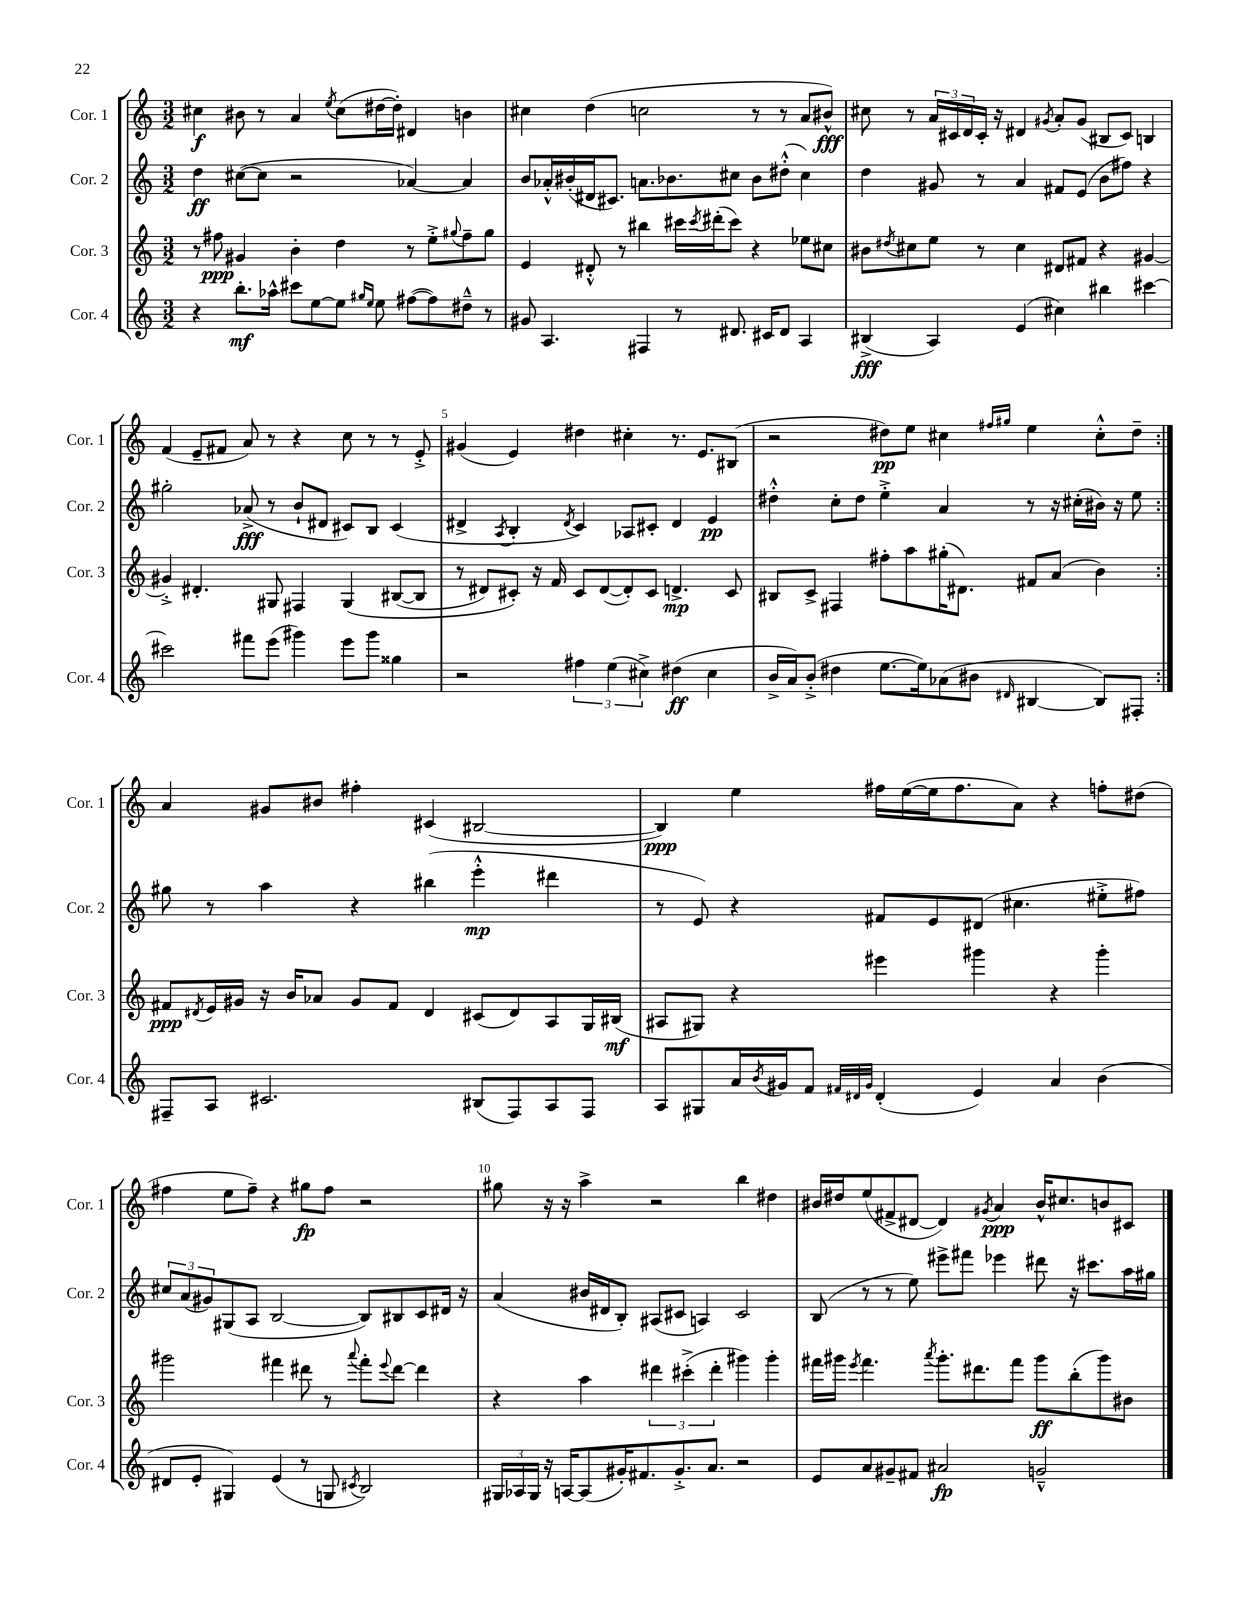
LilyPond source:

<<
\new StaffGroup <<
\new Staff = "s0" \with { instrumentName = "Cor. 1" shortInstrumentName = "Cor. 1" } {
    \clef treble \key c \major \numericTimeSignature \time 3/2
    \repeat volta 2 { cis''4\f bis'8 r8 a'4 \acciaccatura { e''8 } cis''8( dis''16~ dis''16-.) dis'4 b'4 |
    cis''4 d''4( c''2 r8 r8 a'8 bis'8-^\fff) |
    cis''8 r8 \tuplet 3/2 { a'16 cis'16 d'16 } cis'16-. r16 dis'4 \acciaccatura { gis'8 } a'8-. gis'8( bis8 cis'8) b4 |
    f'4( e'8-- fis'8 a'8) r8 r4 c''8 r8 r8 e'8-.-> |
    gis'4( e'4) dis''4 cis''4-. r8. e'8. bis8( |
    r2 dis''8\pp) e''8 cis''4 \grace { fis''16 gis''16 } e''4 cis''8-.-^ dis''8-- | }
    a'4 gis'8 bis'8 fis''4-. cis'4( bis2~ |
    bis4\ppp) e''4 fis''16 e''16~( e''16 fis''8. a'8) r4 f''8-. dis''8( |
    fis''4 e''8 fis''8--) r4 gis''8\fp fis''8 r2 |
    gis''8 r16 r16 a''4-> r2 b''4 dis''4 |
    bis'16 dis''16 e''8( fis'8-> dis'8~ dis'4) \acciaccatura { gis'8 } a'4\ppp bis'16-^ cis''8. b'8 cis'8 \bar "|." |
}
\new Staff = "s1" \with { instrumentName = "Cor. 2" shortInstrumentName = "Cor. 2" } {
    \clef treble \key c \major \numericTimeSignature \time 3/2
    \repeat volta 2 { d''4\ff cis''8~( cis''8 r2 aes'4~) aes'4 |
    b'8 aes'16-.-^ bis'16-.( dis'16 cis'8.) a'8. bes'8. cis''8 bes'8 dis''8-.-^( cis''4) |
    d''4 gis'8 r8 a'4 fis'8 e'8( b'8 fis''8) r4 |
    gis''2-. aes'8->\fff( r8 b'8-! dis'8 cis'8) b8 cis'4( |
    dis'4-> \acciaccatura { a8 } b4-. \acciaccatura { dis'8 } c'4) aes8 cis'8-. dis'4 e'4\pp |
    dis''4-.-^ c''8-. dis''8 e''4-.-> a'4 r8 r16 cis''16-.( bis'16) r16 e''8 | }
    gis''8 r8 a''4 r4 bis''4( e'''4-.-^\mp dis'''4 |
    r8 e'8) r4 fis'8 e'8 dis'8( cis''4. eis''8-.-> fis''8) |
    \tuplet 3/2 { cis''8 a'8( gis'8) } gis8( a8 b2~ b8) bis8 c'8 dis'16 r16 |
    a'4( bis'16 dis'16 b8-.) ais8( cis'8 a4) cis'2 |
    b8( r8 r8 e''8) eis'''8-> fis'''8 ees'''4 dis'''8 r16 cis'''8. a''16 gis''16 \bar "|." |
}
\new Staff = "s2" \with { instrumentName = "Cor. 3" shortInstrumentName = "Cor. 3" } {
    \clef treble \key c \major \numericTimeSignature \time 3/2
    \repeat volta 2 { r8 fis''8\ppp gis'4 b'4-. d''4 r8 e''8-.-> \appoggiatura { gis''8 } fis''8-- gis''8 |
    e'4 dis'8-.-^ r8 bis''4 cis'''16 \acciaccatura { cis'''8 } dis'''16-.( cis'''8) r4 ees''8 cis''8 |
    bis'8 \acciaccatura { dis''8 } cis''8 e''8 r8 cis''4 dis'8 fis'8 r4 gis'4~ |
    gis'4-.-> dis'4.-. gis8 fis4 gis4\( bis8~( bis8 |
    r8 dis'8) cis'8-.\) r16 f'16 cis'8 dis'8~( dis'8-.) cis'8 d'4.->\mp cis'8 |
    bis8 c'8-> fis4 fis''8-. a''8 gis''16-.( dis'8.) fis'8 a'8( b'4) | }
    fis'8\ppp \acciaccatura { dis'8 } e'16 gis'16 r16 b'16 aes'8 gis'8 fis'8 dis'4 cis'8( dis'8) a8 g16 bis16\mf( |
    ais8 gis8) r4 eis'''4 gis'''4 r4 gis'''4-. |
    gis'''2 fis'''4 dis'''8 r8 \appoggiatura { a'''8 } fis'''8-. \appoggiatura { e'''8 } dis'''8~ dis'''4 |
    r4 a''4 \tuplet 3/2 { dis'''4 cis'''4-.->( dis'''4-. } gis'''4) gis'''4-. |
    fis'''16 gis'''16 \acciaccatura { e'''8 } fis'''4. \acciaccatura { a'''8 } gis'''8.-. dis'''8. fis'''8 gis'''8\ff b''8-.( gis'''8) bis'8 \bar "|." |
}
\new Staff = "s3" \with { instrumentName = "Cor. 4" shortInstrumentName = "Cor. 4" } {
    \clef treble \key c \major \numericTimeSignature \time 3/2
    \repeat volta 2 { r4 b''8.-.\mf aes''16-^ cis'''8 e''8~ e''8 \grace { gis''16 e''16 } e''8 fis''8~( fis''8) dis''8---^ r8 |
    gis'8 a4. fis4 r8 dis'8. cis'16 dis'8 a4 |
    bis4->\fff( a4) e'4( cis''4) bis''4 cis'''4~ |
    cis'''2 fis'''8 e'''8( gis'''4) e'''8 gis'''8 gisis''4 |
    r2 \tuplet 3/2 { fis''4 e''4( cis''4->) } dis''4\ff( cis''4 |
    b'16-> a'16) b'8-.->( dis''4 e''8.~ e''16) aes'8( bis'8 \grace { dis'16 } bis4~ bis8) fis8-. | }
    fis8-- a8 cis'2. bis8( fis8) a8 fis8 |
    a8 gis8 a'16 \acciaccatura { b'8 } gis'16 f'8 \grace { fis'32 dis'32 gis'32 } dis'4-.( e'4) a'4 b'4( |
    dis'8 e'8-. gis4) e'4( r8 g8 \acciaccatura { cis'8 } b2) |
    \tuplet 3/2 { gis16 aes16 gis16 } r16 a16~ a8( gis'16-.) fis'8. gis'8.-.-> a'8. r2 |
    e'8 a'8 gis'8-- fis'8 ais'2\fp g'2---^ \bar "|." |
}
>>
>>
\layout { \context { \Score \override BarNumber.break-visibility = ##(#f #t #t) barNumberVisibility = #(every-nth-bar-number-visible 5) } }
